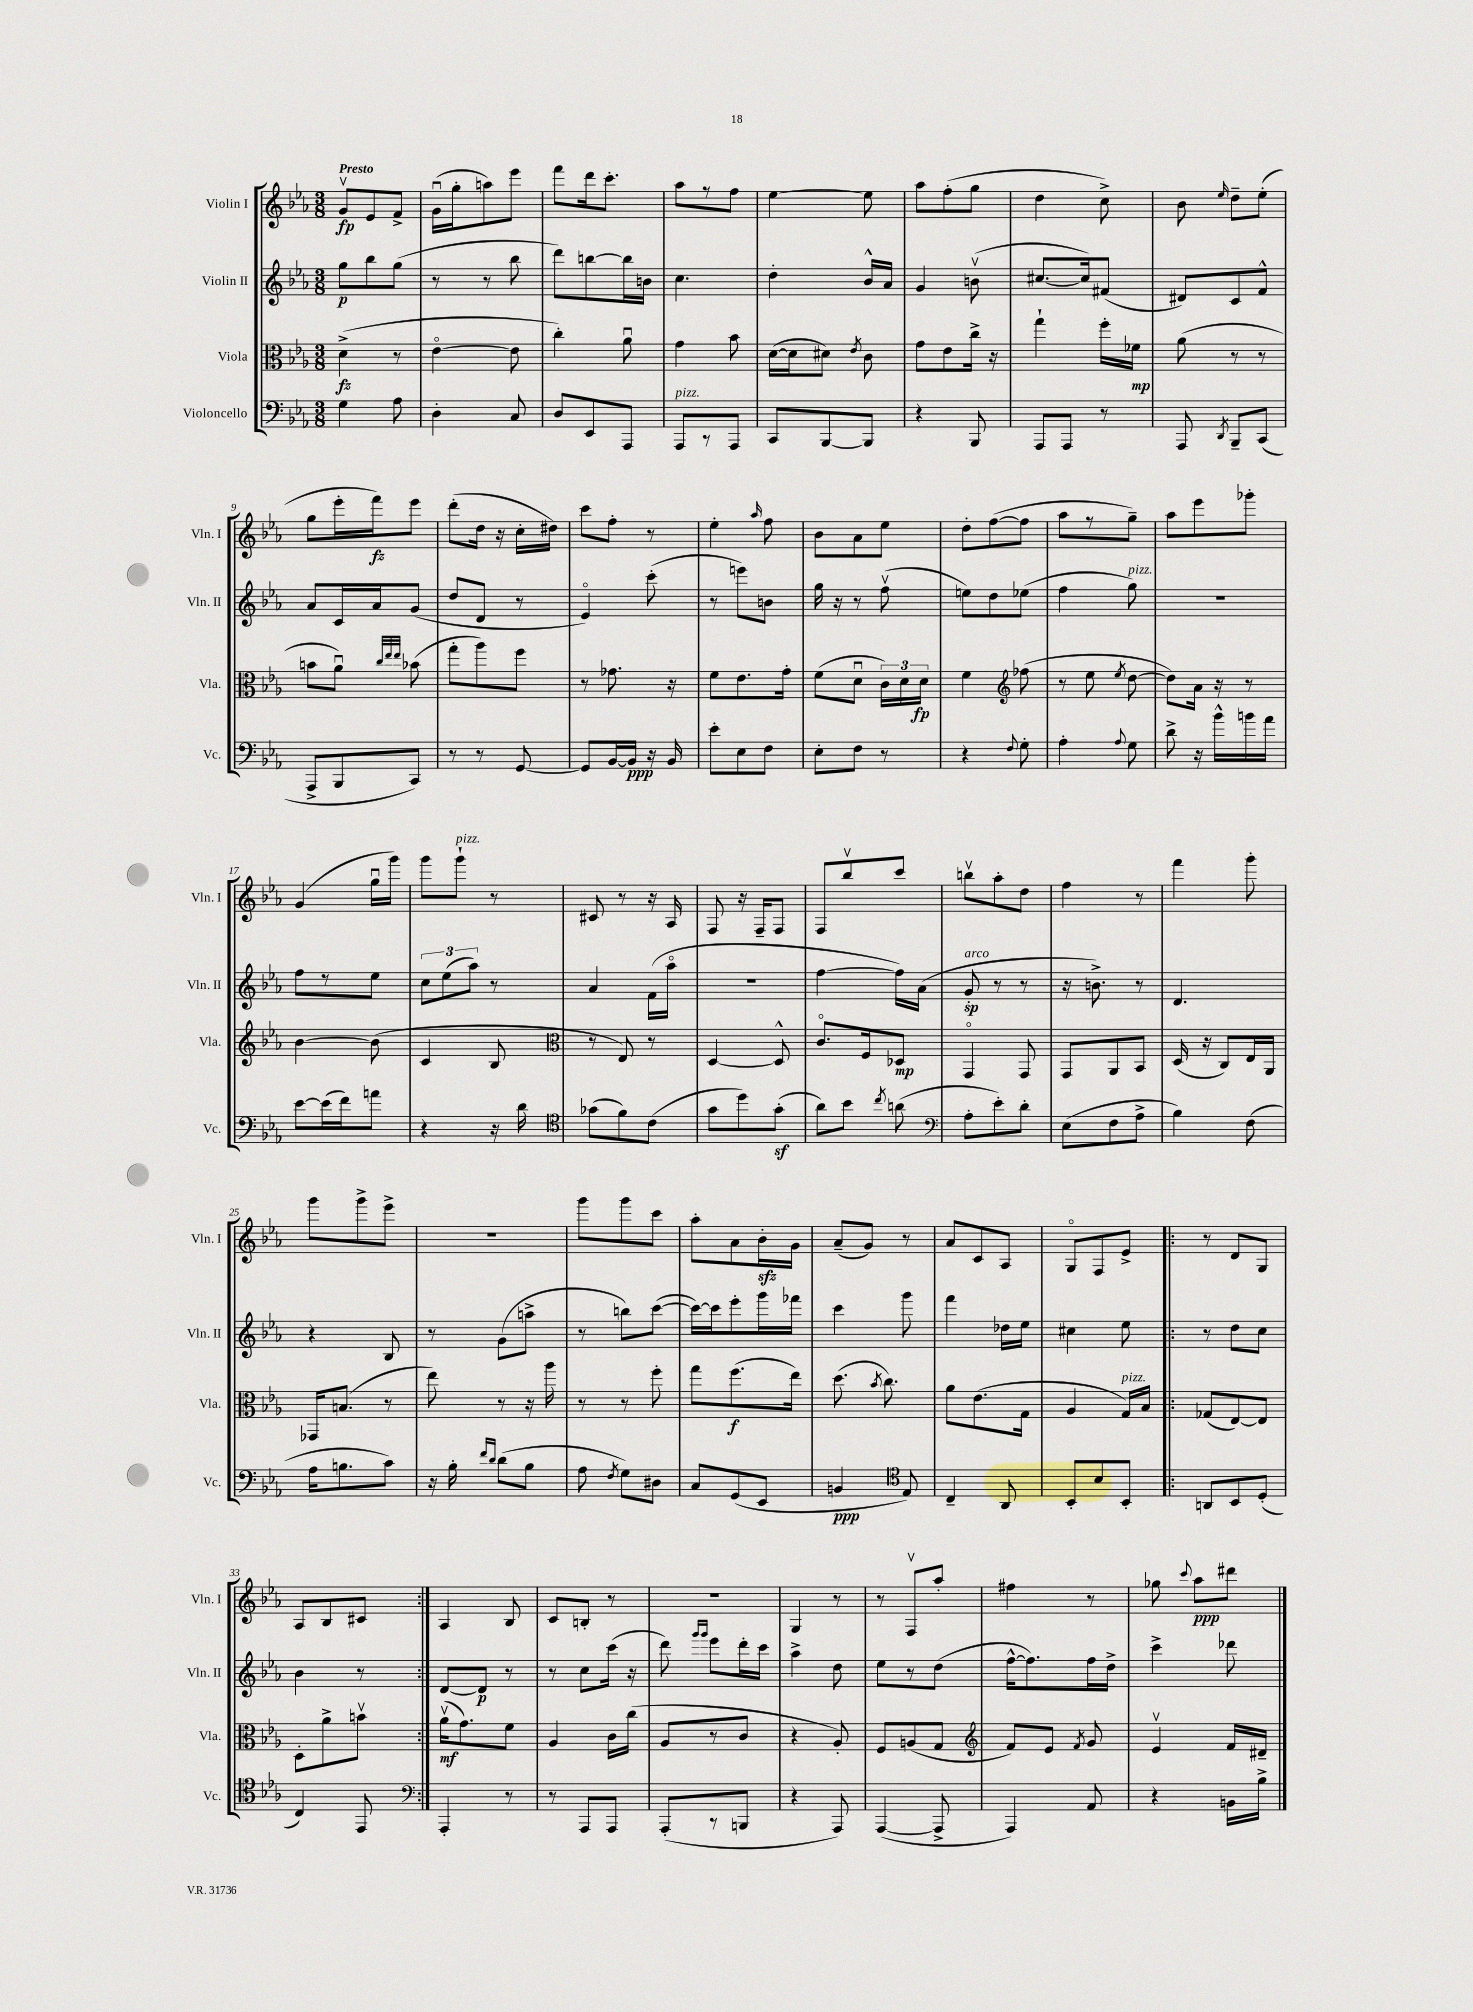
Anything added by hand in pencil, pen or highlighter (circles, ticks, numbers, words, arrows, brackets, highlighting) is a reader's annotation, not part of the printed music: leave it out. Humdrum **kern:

**kern	**kern	**kern	**kern
*staff4	*staff3	*staff2	*staff1
*clefF4	*clefC3	*clefG2	*clefG2
*k[b-e-a-]	*k[b-e-a-]	*k[b-e-a-]	*k[b-e-a-]
*M3/8	*M3/8	*M3/8	*M3/8
4G	(4d^	8gg	8gv
.	.	8bb-	8e-
8A-	8r	(8gg	8f^
=	=	=	=
4D'	[4e-o	8r	(16gu
.	.	.	16gg'
.	.	8r	8aa)
8C	8e-]	8bb-	8eee-
=	=	=	=
8D	4cc')	8ddd)	8fff
8EE-	.	[8bb	16ddd
.	.	.	8.ccc'
8AAA-	8a-u	16bb]	.
.	.	16b	.
=	=	=	=
8AAA-	4g	4.cc	8aa-
8r	.	.	8r
8AAA-	8b-	.	8ff
=	=	=	=
8CC	([16d	4dd'	[4ee-
.	16d]	.	.
[8BBB-	8d#)	.	.
.	8qe-	.	.
8BBB-]	8c	16b-^^	8ee-]
.	.	16a-	.
=	=	=	=
4r	8g	4g	8aa-
.	8e-	.	(8ff'
8BBB-	16cc^	(8bv	8gg
.	16r	.	.
=	=	=	=
8AAA-	4gg`	[8.cc#	4dd
8AAA-	.	.	.
.	.	16cc#])	.
8r	16ff'	(8f#	8cc^)
.	16f-	.	.
=	=	=	=
8AAA-	(8a-	8d#)	8b-
8qDD	.	.	16qqee-
8BBB-~	8r	8c	8dd~
(8CC	8r	8f^^	(8ee-'
=	=	=	=
8AAA-^	8b	8a-	8gg
8BBB-	8a-u)	16c	16eee-'
.	.	16a-	16fff)
.	32qqcc	.	.
.	32qqee-	.	.
.	32qqee-	.	.
8CC)	(8b-	(8g	8eee-
=	=	=	=
8r	8gg'	8dd	(8ddd'
8r	8aa-)	8d	16dd
.	.	.	16r
[8GG	8ff	8r	16cc'
.	.	.	16dd#)
=	=	=	=
8GG]	8r	4e-o)	8ccc
[16BB-	8.g-	.	8ff'
16BB-]	.	.	.
16r	.	(8ccc'	8r
16BB-	16r	.	.
=	=	=	=
8e-'	8f	8r	4ee-'
8E-	8.e-	8eee)	.
.	.	.	16qqaa-
8F	.	8b	8ff
.	16g'	.	.
=	=	=	=
8E-'	(8f	16gg	8b-
.	.	16r	.
8F	8du	8r	8a-
8r	24c)	(8ffv	8ee-
.	24d	.	.
.	24d	.	.
=	=	=	=
4r	4f	8ee)	8dd'
.	.	8dd	([8ff
*	*clefG2	*	*
8qqF	.	.	.
8G'	(8ff-	(8ee-	8ff]
=	=	=	=
4A-'	8r	4ff	8aa-
.	8ee-	.	8r
8qqA-	8qee-	.	.
8G	[8dd	8gg)	8gg~)
=	=	=	=
8d^	8dd])	4.r	8aa-
16r	16a-	.	8eee-
16b-^^	16r	.	.
16b	8r	.	8ggg-'
16a-	.	.	.
=	=	=	=
[8e-	[4b-	8ff	(4g
(16e-]	.	8r	.
16f)	.	.	.
8a	(8b-]	8ee-	16ggu
.	.	.	16ggg)
=	=	=	=
4r	4c	12cc	8ggg
.	.	(12ee-	.
.	.	.	8ggg`
.	.	12aa-)	.
16r	8B-	8r	8r
16d	.	.	.
=	=	=	=
*clefC4	*clefC3	*	*
(8g-	8r	4a-	8c#
8f)	8E-)	.	8r
(8c	8r	(16f	16r
.	.	16aa-o	16A-
=	=	=	=
8g	[4D	4.r	8F
8dd)	.	.	16r
.	.	.	16F~
(8g'	8D^^]	.	8F
=	=	=	=
8a-)	8.co	[4ff	8F
8b-	.	.	8bb-v
.	16F	.	.
8qcc	.	.	.
(8a	8D-	16ff])	8ccc
.	.	(16a-	.
=	=	=	=
*clefF4	*	*	*
8A-'	4GGo	8g'	8bbv
8e-')	.	8r	8aa-'
8d'	8GG	8r	8dd
=	=	=	=
(8E-	8GG	16r	4ff
.	.	8.b^)	.
8F	8AA-	.	.
8A-^	8BB-	8r	8r
=	=	=	=
4B-)	(16D	4.d	4fff
.	16r	.	.
.	8C)	.	.
(8F	16E-	.	8ggg'
.	16AA-	.	.
=	=	=	=
16A-	16GG-	4r	8ggg
8.B	(8.B	.	.
.	.	.	8ggg^
8c)	8r	8B-	8eee-^
=	=	=	=
16r	8ee-)	8r	4.r
16B-'	.	.	.
16qqf	.	.	.
16qqd	.	.	.
(8d	8r	(8g	.
8B-	16r	8aa^	.
.	16aa-	.	.
=	=	=	=
8A-	8r	8r	8ggg
8qF	.	.	.
8G)	8r	8bb)	8ggg
8D#	8ff'	([8ccc	8ccc
=	=	=	=
8C	8gg	16ccc_)	8aa-'
.	.	16ccc]	.
(8GG	(8.ff	8eee-'	8a-
8EE-	.	16ggg	16b-'
.	16ee-)	16fff-	16g
=	=	=	=
4BB	(8.dd	4ccc	(8a-~
.	.	.	8g)
.	8qb-	.	.
.	8.cc)	.	.
*clefC4	*	*	*
8E-)	.	8ggg	8r
=	=	=	=
4C~	8a-	4fff	8a-
.	(8.e-	.	8c
8AA-	.	16dd-	8A-
.	16G	16ee-	.
=	=	=	=
8BB-'	4A-	4cc#	8Go
8B-	.	.	8F
8BB-'	16G)	8ee-	8e-^
.	16B-	.	.
=!|:	=!|:	=!|:	=!|:
8AA	(8G-	8r	8r
8BB-	[8E-)	8dd	8d
(8D'	8E-]	8cc	8G
=	=	=	=
4C)	8D'	4b-	8A-
.	8a-^	.	8B-
8EE-	8bv	8r	8c#
=:|!	=:|!	=:|!	=:|!
*clefF4	*	*	*
4AAA-'	(16a-v	[8d	4A-
.	8.g)	.	.
.	.	8d]	.
8r	8f	8r	8B-
=	=	=	=
8r	4A-	8r	8c
8AAA-	.	8cc	8B'
8AAA-	16c	(16ccc	8r
.	(16cc	16r	.
=	=	=	=
(8AAA-'	8A-	8ddd)	4.r
.	.	16qqggg	.
.	.	16qqggg	.
8r	8r	8eee-	.
8BBB	8c	16ddd'	.
.	.	16ccc	.
=	=	=	=
4r	4r	4aa-^	4G
8AAA-)	8A-')	8dd	8r
=	=	=	=
([4AAA-	8F	8ee-	8r
.	(8A	8r	8Fv
8AAA-^]	8G	(8dd	8aa-'
=	=	=	=
*	*clefG2	*	*
4AAA-)	8f)	[16ff^^	4ff#
.	.	8.ff])	.
.	8e-	.	.
.	8qf	.	.
8AA-	8g	16ff	8r
.	.	16dd^	.
=	=	=	=
4r	4e-v	4ccc^	8gg-
.	.	.	8qqccc
.	.	.	8aa-
16BB	16f	8ddd-	8ddd#
16B-^	16d#~	.	.
==	==	==	==
*-	*-	*-	*-
